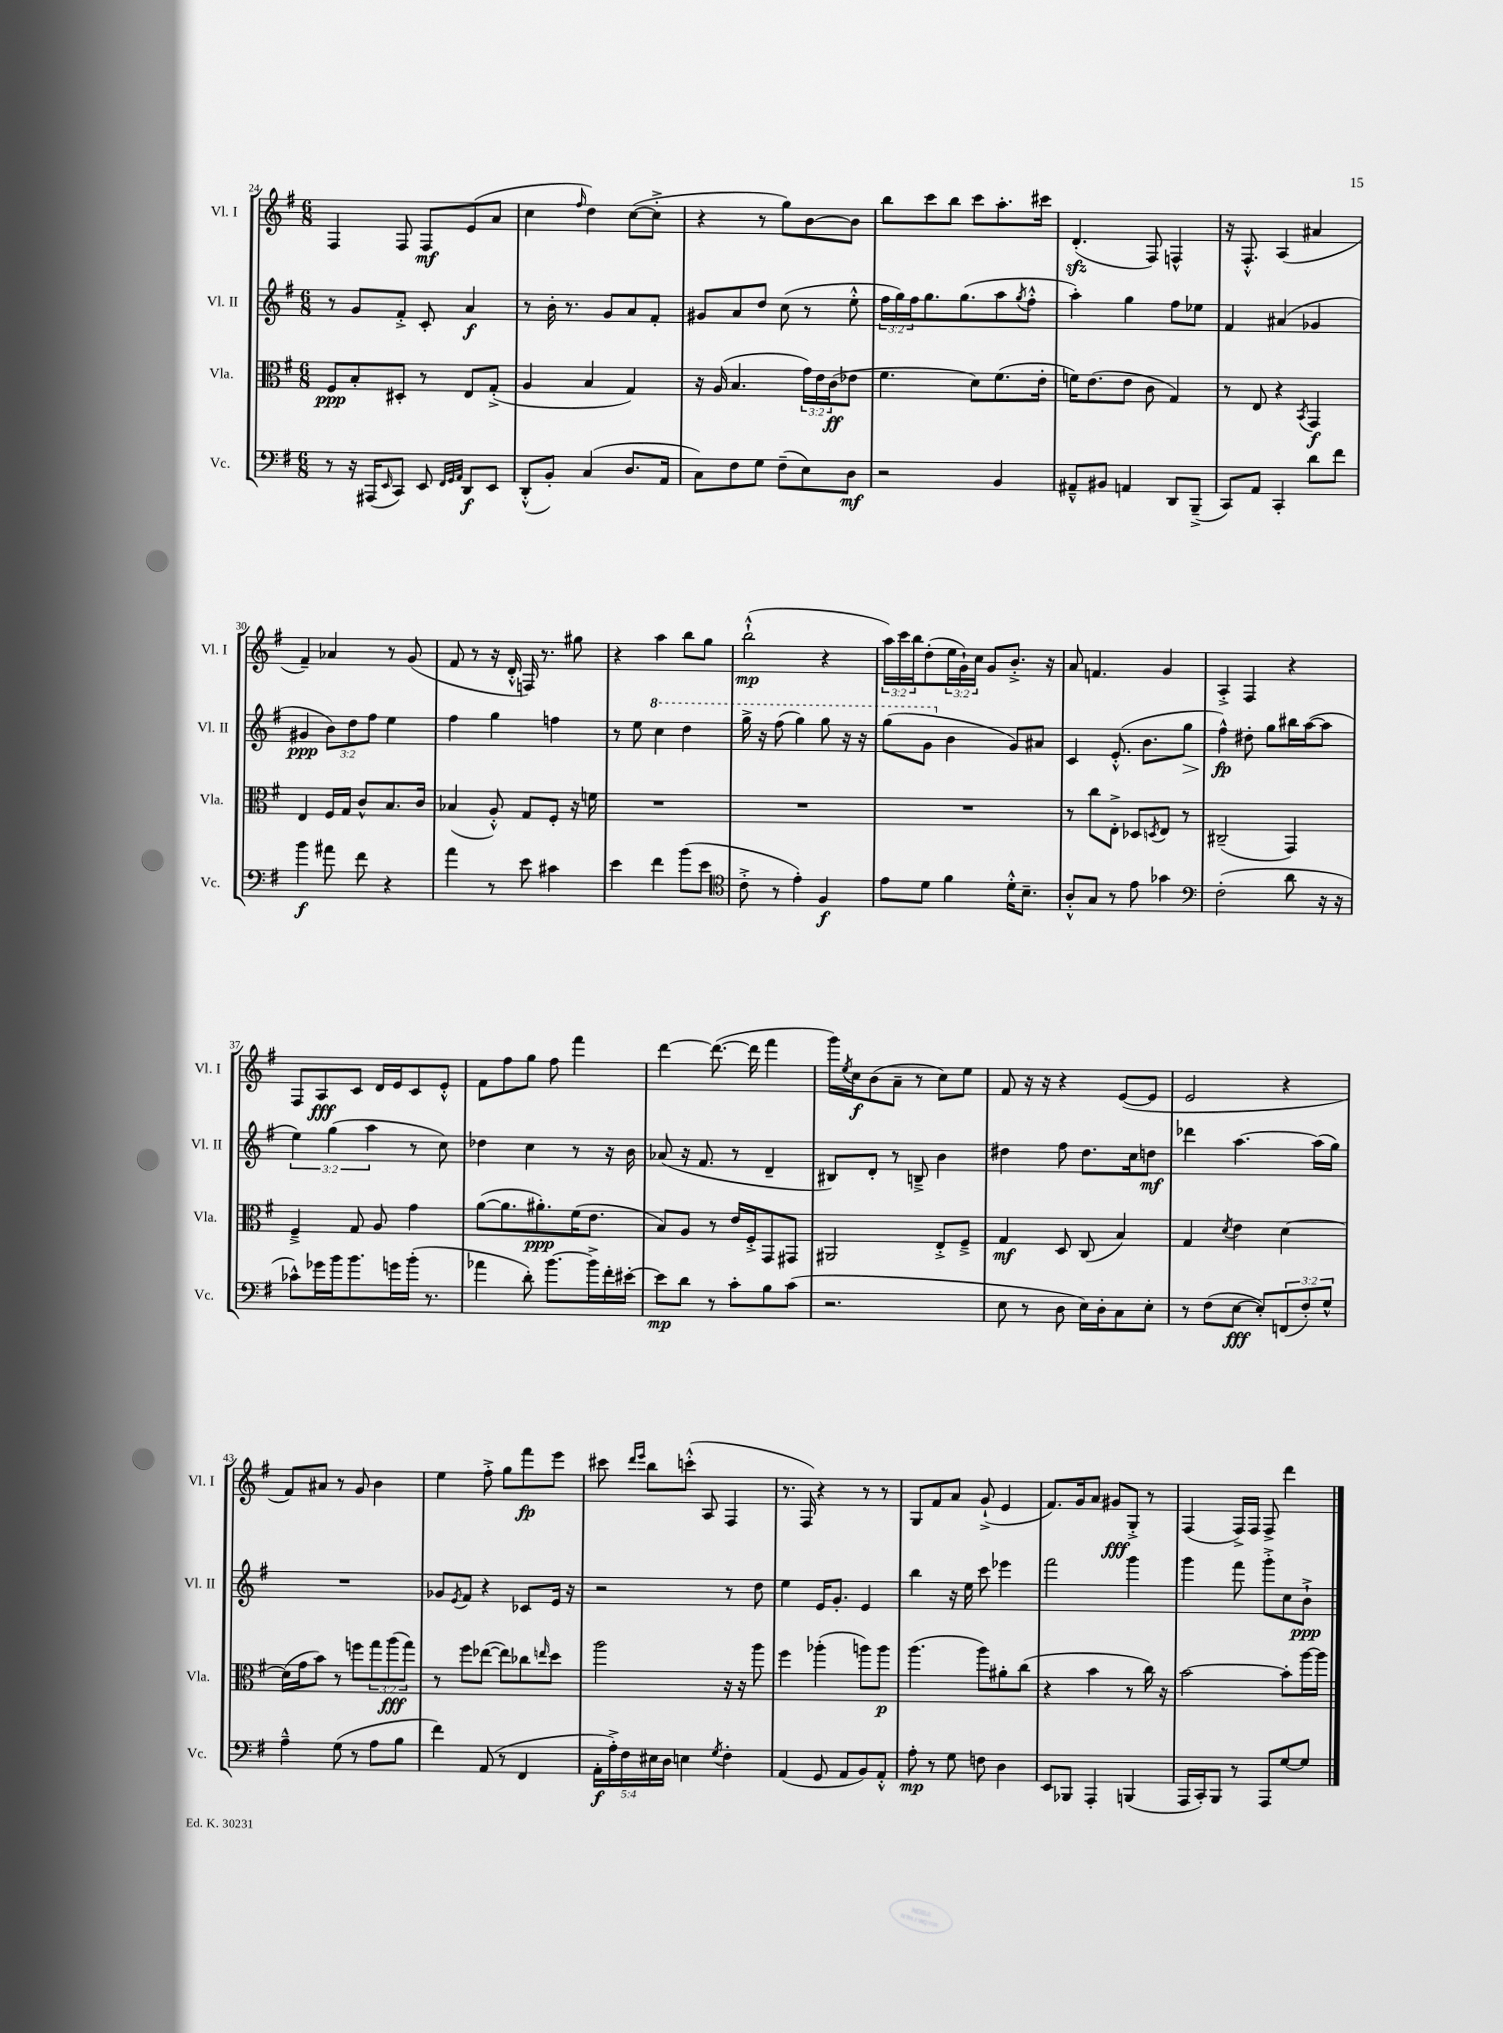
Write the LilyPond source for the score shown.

<<
\new StaffGroup <<
\new Staff = "s0" \with { instrumentName = "Vl. I" shortInstrumentName = "Vl. I" } {
    \clef treble \key g \major \numericTimeSignature \time 6/8 \override Staff.TupletNumber.text = #tuplet-number::calc-fraction-text
    fis4 fis8 fis8\mf e'8( a'8 |
    c''4 \grace { fis''16 } d''4) c''8~( c''8-.-> |
    r4 r8 g''8) b'8~ b'8 |
    b''8 c'''8 b''8 c'''8 a''8.-. cis'''16 |
    d'4.-.\sfz( fis8) f4-^ |
    r16 fis8.-.-^ a4( ais'4 |
    fis'4--) aes'4 r8 g'8( |
    fis'8 r8 r16 d'16-.-^ f16) r8. gis''8 |
    r4 a''4 b''8 g''8 |
    b''2-!-^\mp( r4 |
    \tuplet 3/2 { a''16) c'''16 b''16 } d''8-.( \tuplet 3/2 { e''16 g'16-!) c''16 } g'8 b'8.-.-> r16 |
    a'8 f'4. g'4 |
    a4-.-> fis4 r4 |
    fis8 a8\fff c'8 d'16 e'16 c'8 e'8-.-^ |
    fis'8 fis''8 g''8 fis''8 fis'''4 |
    d'''4~ d'''8.~( d'''16 fis'''4 |
    g'''16) \acciaccatura { e''8 } c''16\f b'8( a'8-- r8 c''8) e''8 |
    fis'8 r16 r16 r4 e'8~( e'8 |
    e'2 r4 |
    fis'8) ais'8 r8 g'8 b'4 |
    e''4 fis''8-.-> g''8 fis'''8\fp e'''8 |
    cis'''8 \grace { d'''16 e'''16 } b''8 c'''8-.-^( a8 fis4 |
    r8. fis16) r4 r8 r8 |
    g8 fis'8 a'8 g'8-!->( e'4 |
    fis'8.) g'16 a'8 gis'8\fff g8-.-> r8 |
    fis4( fis16->) fis16 fis8-> d'''4 \bar "|." |
}
\new Staff = "s1" \with { instrumentName = "Vl. II" shortInstrumentName = "Vl. II" } {
    \clef treble \key g \major \numericTimeSignature \time 6/8 \override Staff.TupletNumber.text = #tuplet-number::calc-fraction-text
    r8 g'8 fis'8-.-> c'8-. a'4\f |
    r8 b'16-. r8. g'8 a'8 fis'8-. |
    gis'8 a'8 d''8 c''8( r8 e''8-.-^ |
    \tuplet 3/2 { fis''16 g''16) fis''16 } g''8. g''8.( a''8 \acciaccatura { g''8 } fis''8-.-^ |
    a''4-.) g''4 fis''8 ees''8 |
    fis'4 ais'4( ges'4 |
    gis'4\ppp \tuplet 3/2 { b'8) d''8 fis''8 } e''4 |
    fis''4 g''4 f''4 |
    r8 e''8 \ottava #1 c'''4 d'''4 |
    g'''16-> r16 fis'''8( g'''4) g'''8 r16 r16 |
    g'''8( g''8 \ottava #0 b'4 g'8) ais'8 |
    c'4 e'8.-.-^( b'8. g''8\> |
    fis''4-^\fp\!) dis''8-. g''8 bis''16 a''16~( a''8 |
    \tuplet 3/2 { e''4) g''4( a''4 } r8 c''8) |
    des''4 c''4 r8 r16 b'16 |
    aes'8( r16 fis'8. r8 d'4-- |
    bis8) d'8-. r8 b8---> b'4 |
    dis''4 fis''8 dis''8. c''16 d''8\mf |
    des'''4 a''4.~ a''16( g''16) |
    R2. |
    ges'8 \acciaccatura { e'8 } fis'8 r4 ces'8 e'16 r16 |
    r2 r8 d''8 |
    e''4 e'16 g'8.-. e'4 |
    b''4 r16 e''16 c'''8 ees'''4 |
    fis'''2 g'''4 |
    g'''4 fis'''8 g'''8-.-> c''8 b'8-!->\ppp \bar "|." |
}
\new Staff = "s2" \with { instrumentName = "Vla." shortInstrumentName = "Vla." } {
    \clef alto \key g \major \numericTimeSignature \time 6/8 \override Staff.TupletNumber.text = #tuplet-number::calc-fraction-text
    fis8\ppp b8-. dis8-. r8 e8 g8-.->( |
    a4 b4 g4) |
    r16 a16( b4. \tuplet 3/2 { g'16) e'16 c'16\ff( } ees'8 |
    fis'4. d'8) fis'8.( e'16-. |
    f'16) e'8.( e'8 c'8 g4) |
    r8 e8 r4 \acciaccatura { b,8 } g,4\f |
    e4 fis16 g16 c'8-^ b8. c'16 |
    bes4( a8-.-^) g8 fis8-. r16 f'16 |
    R2. |
    R2. |
    R2. |
    r8 c''8 e8-.-> des8 \acciaccatura { d8 } e8 r8 |
    cis2--( g,4) |
    fis4---> g8 a8 g'4 |
    a'8~( a'8. ais'8.-.\ppp) fis'16( e'8. |
    b8) a8 r8 e'16 fis16-.-> g,8 gis,8 |
    ais,2 e8-.-> fis8---> |
    g4\mf d8 c8( b4) |
    g4 \acciaccatura { d'8 } e'4 d'4~ |
    d'16( g'16 b'8) r8 f''8 \tuplet 3/2 { g''8 a''8\fff( g''8) } |
    r8 fis''8 ees''8~( ees''8) ces''8 \grace { e''16 } d''8 |
    a''2 r16 r16 a''8 |
    fis''4 aes''4-.( a''8) a''8\p |
    a''4.( a''8) ais'8-. c''8( |
    r4 b'4 r8 c''16) r16 |
    b'2~ b'8-. a''16~ a''16 \bar "|." |
}
\new Staff = "s3" \with { instrumentName = "Vc." shortInstrumentName = "Vc." } {
    \clef bass \key g \major \numericTimeSignature \time 6/8 \override Staff.TupletNumber.text = #tuplet-number::calc-fraction-text
    r8 r16 ais,,16( \grace { e,16 } c,8) e,8 \grace { fis,32 g,32 a,32 } d,8\f e,8 |
    d,8-.-^( b,8-.) c4( d8. a,16 |
    c8) fis8 g8 fis8--( e8) d8\mf |
    r2 b,4 |
    ais,8---^ bis,8 a,4 d,8 b,,8--->( |
    c,8) a,8 c,4-. d'8 fis'8 |
    b'4\f ais'8 fis'8 r4 |
    a'4 r8 e'8 cis'4 |
    e'4 fis'4 b'8( e'8 |
    \clef tenor c'8-.-> r8 e'4-.) fis4\f |
    e'8 d'8 fis'4 d'16-.-^ b8.-- |
    a8-.-^ g8 r8 e'8 ges'4 |
    \clef bass fis2-.( d'8 r16 r16 |
    ces'8-^) ges'16 b'16 b'8. g'16 b'16-.( r8. |
    aes'4 d'8-.) b'8.~ b'16-> fis'16-. eis'16~-. |
    eis'8\mp d'8 r8 c'8-. b8 c'8( |
    r2. |
    e8 r8 d8 e16) d16-. c8 e8-. |
    r8 fis8( e8~\fff e8-.) \tuplet 3/2 { f,8( fis8-.) g8-^ } |
    a4---^ g8( r8 a8 b8 |
    fis'4) a,8( r8 fis,4 |
    \tuplet 5/4 { a,16-.\f a16-.->) fis16 eis16 d16 } e4 \acciaccatura { g8 } fis4-. |
    a,4( g,8 a,8 b,8) a,8-.-^ |
    a8-.\mp r8 g8 f8 d4 |
    e,8 bes,,8 a,,4-. b,,4( |
    a,,16 c,16-.) b,,8 r8 a,,8 g8~ g8 \bar "|." |
}
>>
>>
\layout { \context { \Score currentBarNumber = #24 } }
